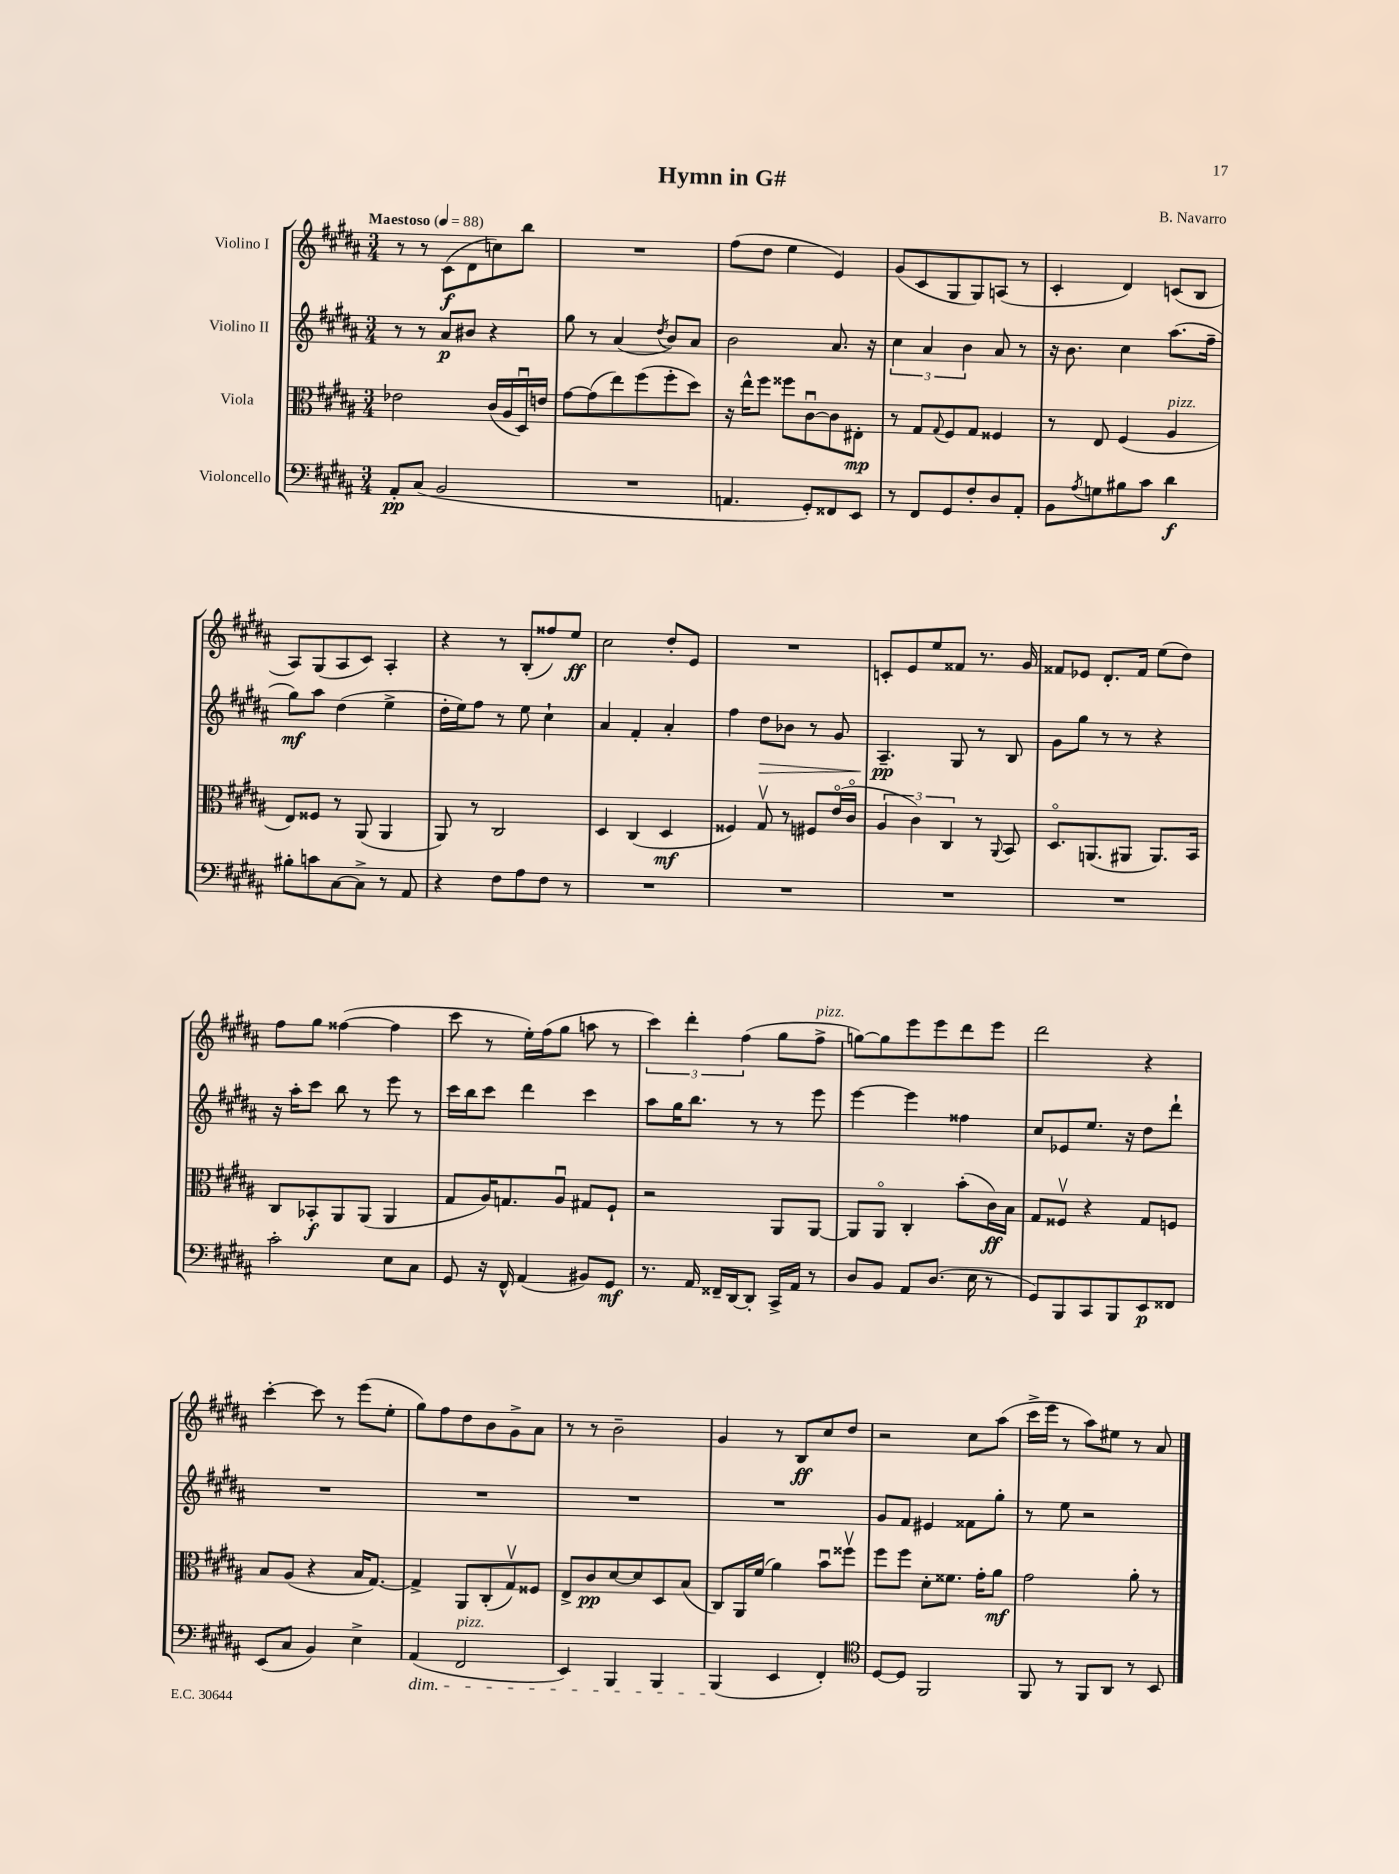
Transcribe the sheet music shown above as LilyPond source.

\header { title = "Hymn in G#" composer = "B. Navarro" }
<<
\new StaffGroup <<
\new Staff = "s0" \with { instrumentName = "Violino I" } {
    \clef treble \key b \major \numericTimeSignature \time 3/4 \tempo "Maestoso" 4 = 88
    r8 r8 cis'8\f( dis'8 c''8) b''8 |
    R2. |
    fis''8( dis''8 e''4 e'4) |
    gis'8( cis'8 gis8 gis8) a8( r8 |
    cis'4-. dis'4) c'8( b8 |
    ais8) gis8( ais8 cis'8) ais4-. |
    r4 r8 b8-.( fisis''8) e''8\ff |
    cis''2 dis''8-. e'8 |
    R2. |
    c'8-. e'8 e''8 fisis'8 r8. gis'16 |
    fisis'8 ees'8 dis'8.-. fisis'16 e''8( dis''8) |
    fis''8 gis''8 fisis''4~( fisis''4 |
    cis'''8 r8 e''16-.) fis''16( gis''8 a''8 r8 |
    \tuplet 3/2 { cis'''4) dis'''4-. fis''4( } gis''8 fis''8->^\markup { \italic "pizz." } |
    g''8~) g''8 e'''8 e'''8 dis'''8 e'''8 |
    dis'''2 r4 |
    cis'''4~-. cis'''8 r8 e'''8( e''8-. |
    gis''8) fis''8 dis''8 b'8 gis'8-> ais'8 |
    r8 r8 b'2-- |
    gis'4 r8 b8\ff cis''8 dis''8 |
    r2 cis''8 ais''8( |
    cis'''16-> e'''16 r8 ais''8) eis''8 r8 ais'8 \bar "|." |
}
\new Staff = "s1" \with { instrumentName = "Violino II" } {
    \clef treble \key b \major \numericTimeSignature \time 3/4
    r8 r8 ais'8\p bis'8 r4 |
    gis''8 r8 ais'4( \acciaccatura { dis''8 } b'8) ais'8 |
    b'2 ais'8. r16 |
    \tuplet 3/2 { cis''4 ais'4 b'4 } ais'8 r8 |
    r16 b'8. cis''4 ais''8.( fis''16-- |
    gis''8\mf) ais''8 dis''4( e''4-> |
    dis''16-. e''16) fis''8 r8 e''8 cis''4-! |
    ais'4 fis'4-. ais'4-. |
    fis''4 dis''8\> bes'8 r8 gis'8 |
    ais4.--\pp\! gis8 r8 b8 |
    gis'8 gis''8 r8 r8 r4 |
    r16 ais''16-. cis'''8 b''8 r8 e'''8 r8 |
    cis'''16 b''16 cis'''8 dis'''4 cis'''4 |
    ais''8 gis''16 b''8. r8 r8 e'''8 |
    e'''4~ e'''4 fisis''4 |
    cis''8 ees'8 e''8. r16 dis''8 dis'''8-! |
    R2. |
    R2. |
    R2. |
    R2. |
    gis'8 fis'8 eis'4 fisis'8 gis''8-. |
    r8 e''8 r2 \bar "|." |
}
\new Staff = "s2" \with { instrumentName = "Viola" } {
    \clef alto \key b \major \numericTimeSignature \time 3/4
    ees'2 cis'16( ais16 dis16\downbow) e'16 |
    gis'8~ gis'8( e''8) fis''8( fis''8-. dis''8) |
    r16 e''16-^ fis''8 fisis''8 cis'8~\downbow cis'8 eis8-.\mp |
    r8 gis8 \appoggiatura { gis8 } fis8 gis8 fisis4 |
    r8 e8 fis4( ais4^\markup { \italic "pizz." } |
    e8) fisis8 r8 ais,8( ais,4 |
    ais,8) r8 cis2 |
    dis4 cis4( dis4\mf |
    fisis4) gis8\upbow r8 fis8 e'16\flageolet( cis'16\flageolet |
    \tuplet 3/2 { ais4 cis'4) cis4 } r8 \appoggiatura { ais,8 } b,8 |
    dis8.\flageolet a,8.( ais,8 ais,8.) b,16 |
    cis8 bes,8-.\f ais,8 ais,8( ais,4 |
    gis8 ais16) g8. ais8\downbow gis8 fis8-! |
    r2 ais,8 ais,8~ |
    ais,8 ais,8\flageolet cis4-. b'8-.( cis'16\ff) b16 |
    gis8 fisis8\upbow r4 gis8 f8 |
    b8 ais8( r4 b16 gis8.~) |
    gis4-> ais,8 cis8-.( gis8\upbow) fisis8 |
    e8-> cis'8\pp dis'8~ dis'8 dis8 b8( |
    cis8) ais,16 fis'16( ais'4) b'8\downbow fisis''8\upbow |
    fis''8 fis''8 dis'8-. fisis'8. gis'16-. ais'8\mf |
    gis'2 ais'8-. r8 \bar "|." |
}
\new Staff = "s3" \with { instrumentName = "Violoncello" } {
    \clef bass \key b \major \numericTimeSignature \time 3/4
    ais,8-.\pp cis8( b,2 |
    R2. |
    a,4. gis,8-.) fisis,8 e,8 |
    r8 fis,8 gis,8 fis8-. dis8 ais,8-. |
    b,8 \acciaccatura { ais8 } g8 bis8 cis'8 dis'4\f |
    bis8-. c'8 cis8~ cis8-> r8 ais,8 |
    r4 fis8 ais8 fis8 r8 |
    R2. |
    R2. |
    R2. |
    R2. |
    cis'2-. e8 cis8 |
    gis,8 r16 fis,16-^ ais,4( bis,8) gis,8\mf |
    r8. ais,16 fisis,16-- dis,16~ dis,8-. cis,16-> ais,16 r8 |
    dis8 b,8 ais,8 dis8.( e16 r8 |
    gis,8) b,,8 cis,8 b,,8 e,8\p fisis,8 |
    e,8( cis8 b,4) e4-> |
    ais,4\dim( fis,2^\markup { \italic "pizz." } |
    e,4) b,,4 b,,4 |
    b,,4\!( e,4 fis,4-.) |
    \clef tenor dis8~ dis8 fis,2 |
    fis,8 r8 fis,8 ais,8 r8 b,8 \bar "|." |
}
>>
>>
\layout { \context { \Score \remove "Bar_number_engraver" } }
